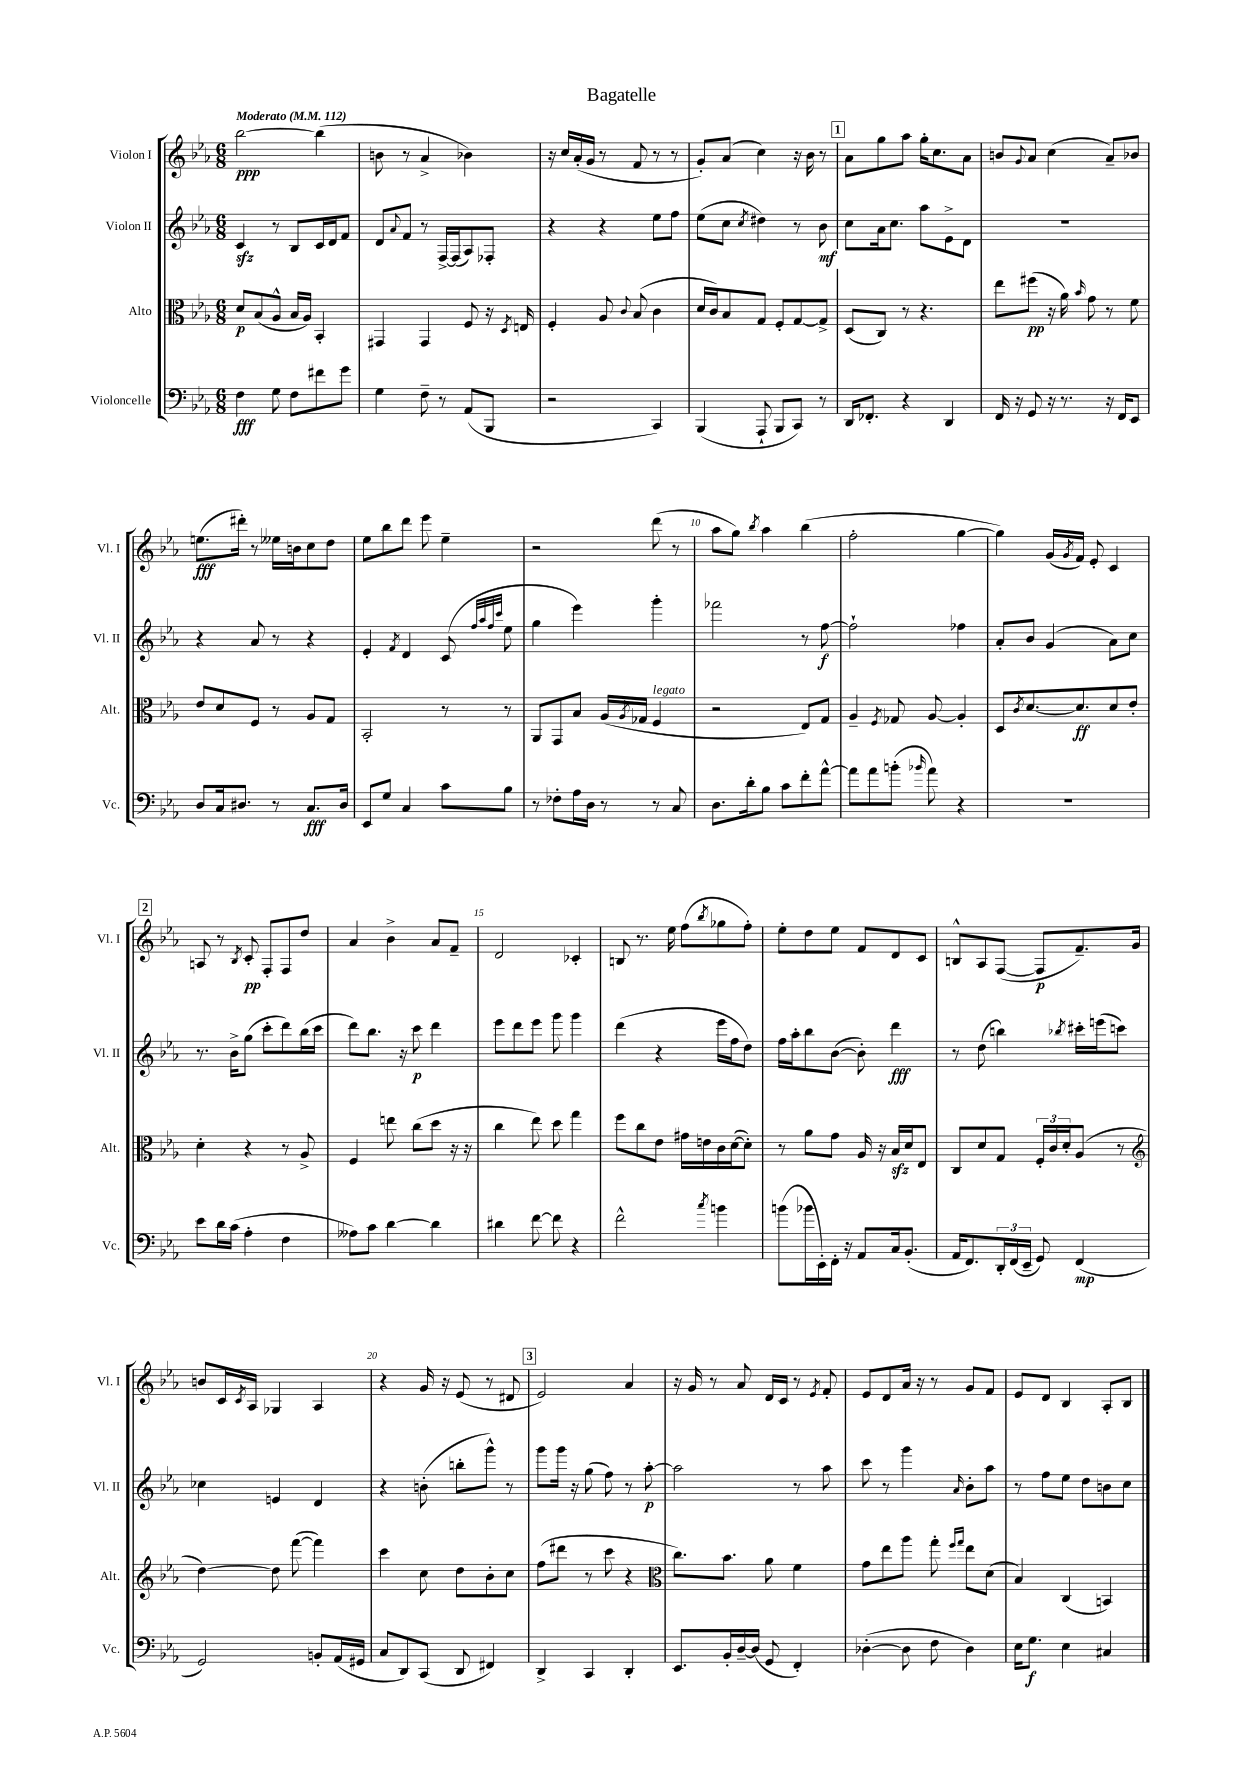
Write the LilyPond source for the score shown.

\header { title = "Bagatelle" }
<<
\new StaffGroup <<
\new Staff = "s0" \with { instrumentName = "Violon I" shortInstrumentName = "Vl. I" } {
    \clef treble \key ees \major \numericTimeSignature \time 6/8 \tempo "Moderato" 4 = 112
    bes''2~\ppp bes''4( |
    b'8 r8 aes'4-> bes'4) |
    r16 c''16 aes'16-.( g'16 r8 f'8 r8 r8 |
    g'8-.) aes'8( c''4) r16 bes'16 r8 |
    \mark \markup { \box "1" } aes'8 g''8 aes''8 g''16-. c''8. aes'8 |
    b'8 \appoggiatura { g'8 } aes'8 c''4( aes'8--) bes'8 |
    e''8.\fff( dis'''16-.) r8 eeses''16 b'16 c''8 d''8 |
    ees''8 bes''8 d'''8 ees'''8 ees''4-- |
    r2 d'''8( r8 |
    aes''8 g''8) \acciaccatura { bes''8 } aes''4 bes''4( |
    f''2-. g''4~ |
    g''4) g'16( \acciaccatura { g'8 } f'16) ees'8-. c'4 |
    \mark \markup { \box "2" } a8 r8 \acciaccatura { bes8 } c'8-.\pp f8-. f8 d''8 |
    aes'4 bes'4-> aes'8 f'8-- |
    d'2 ces'4-. |
    b8 r8. ees''16 f''8( \acciaccatura { bes''8 } ges''8 f''8-.) |
    ees''8-. d''8 ees''8 f'8 d'8 c'8 |
    b8-^ aes8 f8~( f8\p f'8.--) g'16 |
    b'8 c'16 \acciaccatura { c'8 } aes16 ges4 aes4 |
    r4 g'16 r16 ees'8( r8 dis'8 |
    \mark \markup { \box "3" } ees'2) aes'4 |
    r16 g'16 r8 aes'8 d'16 c'16 r8 \acciaccatura { ees'8 } f'8-. |
    ees'8 d'8 aes'16 r16 r8 g'8 f'8 |
    ees'8 d'8 bes4 aes8-. bes8 \bar "|." |
}
\new Staff = "s1" \with { instrumentName = "Violon II" shortInstrumentName = "Vl. II" } {
    \clef treble \key ees \major \numericTimeSignature \time 6/8
    c'4\sfz r8 bes8 c'16 d'16 f'8 |
    d'8 \appoggiatura { aes'8 } f'8 r8 f16~-> f16( aes8) fes8-. |
    r4 r4 ees''8 f''8 |
    ees''8( c''8 \acciaccatura { c''8 } dis''4) r8 bes'8\mf |
    \mark \markup { \box "1" } c''8 aes'16 c''8. aes''8 ees'8-> d'8 |
    R2. |
    r4 aes'8 r8 r4 |
    ees'4-. \acciaccatura { f'8 } d'4 c'8( \grace { f''32 aes''32 f''32 c'''32 } ees''8 |
    g''4 ees'''4) g'''4-. |
    fes'''2 r8 f''8~\f |
    f''2-! fes''4 |
    aes'8-. bes'8 g'4( aes'8) c''8 |
    \mark \markup { \box "2" } r8. bes'16-> g''8( c'''8-. d'''8) bes''16( c'''16 |
    d'''8) bes''8. r16 c'''8\p d'''4 |
    ees'''8 d'''8 ees'''8 g'''8 g'''4 |
    d'''4( r4 ees'''16 f''16 d''8) |
    f''16 aes''16-. bes''8 bes'8~( bes'8-.) d'''4\fff |
    r8 d''8( b''4) \acciaccatura { bes''8 } cis'''16-. e'''16( c'''8) |
    ces''4 e'4 d'4 |
    r4 b'8-.( b''8-. g'''8-^) r8 |
    \mark \markup { \box "3" } g'''8 g'''16 r16 g''8( f''8) r8 aes''8~-.\p |
    aes''2 r8 aes''8 |
    c'''8 r8 g'''4 \grace { aes'16 } bes'8-. aes''8 |
    r8 f''8 ees''8 d''8 b'8 c''8 \bar "|." |
}
\new Staff = "s2" \with { instrumentName = "Alto" shortInstrumentName = "Alt." } {
    \clef alto \key ees \major \numericTimeSignature \time 6/8
    d'8\p bes8( aes8-^ bes16 aes16) bes,4-. |
    gis,4 gis,4 f8 r16 \acciaccatura { d8 } e16 |
    f4-. aes8 \appoggiatura { c'8 } bes8( c'4 |
    d'16 c'16) bes8 g8 f8-. g8~ g8-> |
    \mark \markup { \box "1" } d8( c8) r8 r4. |
    ees''8 fis''8\pp( r16 aes'16) \grace { bes'16 } g'8 r8 f'8 |
    ees'8 d'8 f8 r8 aes8 g8 |
    bes,2-. r8 r8 |
    aes,8 g,8 bes8 aes16( \acciaccatura { aes8 } ges16 f4^\markup { \italic "legato" } |
    r2 ees8) g8 |
    aes4-- \acciaccatura { f8 } ges8 aes8~ aes4-. |
    d8 \acciaccatura { c'8 } d'8.~ d'8.\ff d'8 ees'8-. |
    \mark \markup { \box "2" } d'4-. r4 r8 aes8-> |
    f4 e''8 c''8( d''8 r16 r16 |
    c''4 ees''8) d''8 g''4 |
    f''8 c''8 ees'8 gis'16 e'16 c'16 d'16~( d'8-.) |
    r8 aes'8 g'8 aes16 r16 bes16\sfz d'16 ees8 |
    c8 d'8 g8 \tuplet 3/2 { f16-. c'16 d'16-. } aes8( r8 |
    \clef treble d''4~) d''8 f'''8~( f'''4) |
    c'''4 c''8 d''8 bes'8-. c''8 |
    \mark \markup { \box "3" } f''8( dis'''8 r8 c'''8 r4 |
    \clef alto c''8.) bes'8. aes'8 f'4 |
    g'8 ees''8 aes''8 g''8-. \grace { f''16 g''16 } ees''8 d'8( |
    bes4) c4( b,4) \bar "|." |
}
\new Staff = "s3" \with { instrumentName = "Violoncelle" shortInstrumentName = "Vc." } {
    \clef bass \key ees \major \numericTimeSignature \time 6/8
    f4\fff g8 f8 fis'8 g'8 |
    g4 f8-- r8 aes,8( bes,,8 |
    r2 c,4) |
    bes,,4( aes,,8-! bes,,8 c,8) r8 |
    \mark \markup { \box "1" } d,16 fes,8.-. r4 d,4 |
    f,16 r16 g,8 r16 r8. r16 f,16 ees,8 |
    d8 c16 dis8. r8 c8.\fff dis16 |
    ees,8 g8 c4 c'8 bes8 |
    r8 fes8-. aes16 d16 r8 r8 c8 |
    d8. d'16-. bes8 c'8 f'8-. aes'8~-^ |
    aes'8 aes'8 b'8-.( \grace { bes'16 } aes'8) r4 |
    R2. |
    \mark \markup { \box "2" } ees'8 d'16 c'16( aes4-. f4 |
    aeses8) c'8 d'4~ d'4 |
    dis'4 f'8~ f'8 r4 |
    f'2-^ \acciaccatura { c''8 } b'4 |
    b'8( bes'16 ees,16-.) f,16-. r16 aes,8 c16 bes,8.-.( |
    aes,16 f,8.) \tuplet 3/2 { d,16-. f,16( ees,16-- } g,8) f,4\mp( |
    g,2) b,8-. aes,16( gis,16 |
    c8 d,8) c,8( d,8 fis,4) |
    \mark \markup { \box "3" } d,4-> c,4 d,4-. |
    ees,8. bes,16-. d16~-- d16( g,8 f,4-.) |
    des4~-.( des8 f8 des4) |
    ees16 g8.\f ees4 cis4 \bar "|." |
}
>>
>>
\layout { \context { \Score \override BarNumber.break-visibility = ##(#f #t #t) barNumberVisibility = #(every-nth-bar-number-visible 5) } }
